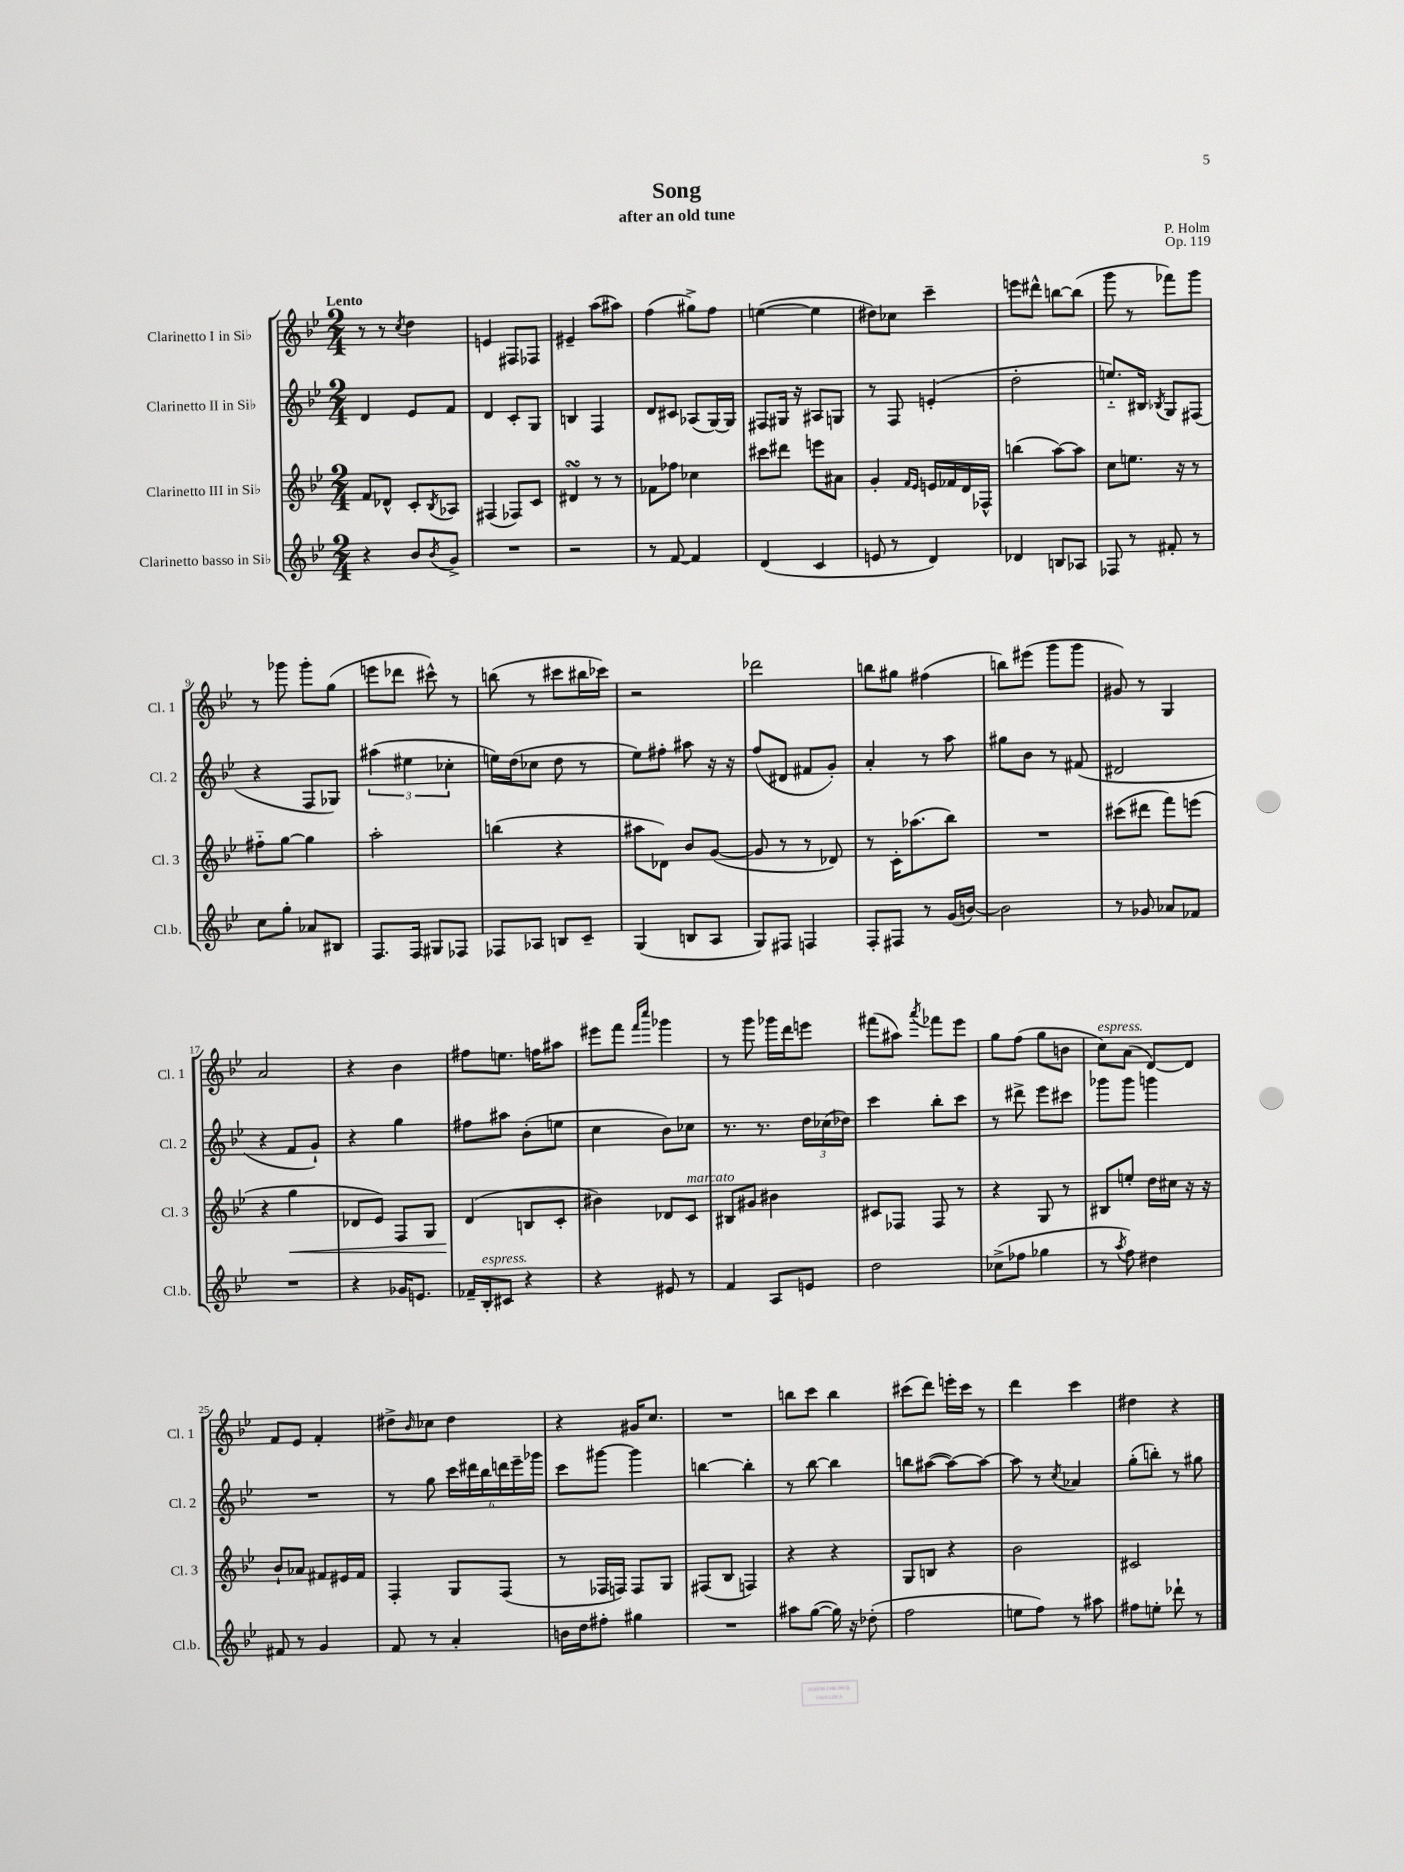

**kern	**kern	**kern	**kern
*staff4	*staff3	*staff2	*staff1
*clefG2	*clefG2	*clefG2	*clefG2
*k[b-e-]	*k[b-e-]	*k[b-e-]	*k[b-e-]
*M2/4	*M2/4	*M2/4	*M2/4
4r	8f	4d	8r
.	8d-^^	.	8r
.	.	.	8qcc
8b-	8c'	8e-	4dd
8qb-	8qB-	.	.
8g^	8A-	8f	.
=	=	=	=
2r	(4F#	4d	4e
.	8F-)	8c'	8F#
.	8c	8G	8F-
=	=	=	=
2r	4d#	4B	4e#~
.	8r	4F	(8aa
.	8r	.	8aa#)
=	=	=	=
8r	8f-	8d	(4ff
[8f	8ff-	8c#	.
4f]	4cc-	(8A-	8gg#^)
.	.	[16G)	8ff
.	.	16G]	.
=	=	=	=
(4d	8ccc#	8F#	([4ee
.	8ddd#	16G#	.
.	.	16r	.
4c	8eee	8A#	4ee]
.	8a#	8G	.
=	=	=	=
8e	4g'	8r	8dd#)
8r	.	8F	8cc-
.	16qqf	.	.
.	16qqe-	.	.
4d)	16e	(4e'	4ccc~
.	16f-	.	.
.	16d	.	.
.	16F-^^	.	.
=	=	=	=
4d-	(4bb	2dd'	8eee
.	.	.	8ddd#^^
8B	[8aa)	.	[8bb
8A-	8aa]	.	(8bb]
=	=	=	=
8F-	8cc	8.ee'~)	8ggg
8r	8.ee	.	8r
.	.	16B#	.
.	.	8qB-	.
8f#'	.	8G	8fff-)
.	16r	.	.
8r	8r	(8F#	8ggg
=	=	=	=
8cc	8ff#'~	4r	8r
8gg'	[8gg	.	8ggg-
8a-	4gg]	8F	8ggg-'
8B#	.	8G-)	(8gg
=	=	=	=
8.F	2aa'	(6aa#	8eee
.	.	.	8ddd-
.	.	6ee#	.
16F	.	.	.
8G#	.	.	8ccc#^^)
.	.	6cc-'	.
8F-	.	.	8r
=	=	=	=
8F-	(4bb	16ee)	(8bb
.	.	(16dd	.
8A-	.	8cc-	8r
8B	4r	8dd	8ccc#
8c~	.	8r	16bb#
.	.	.	16ccc-)
=	=	=	=
(4G	8aa#	8ee-)	2r
.	8d-)	8ff#'	.
8B	8b-	8aa#	.
8A	([8g	16r	.
.	.	16r	.
=	=	=	=
8G)	8g]	(8ff	2ddd-
8F#	8r	8d#	.
4F	8r	8f#	.
.	8d-)	8g')	.
=	=	=	=
8F'	8r	4a'	8bb
8F#	16c'	.	8gg#
.	(8.aa-	.	.
8r	.	8r	(4ff#
(16g	8bb-)	8aa	.
[16b)	.	.	.
=	=	=	=
2b]	2r	8gg#	8bb)
.	.	8b-	(8eee#
.	.	8r	8ggg
.	.	(8f#	8ggg
=	=	=	=
8r	(8ccc#	2d#	8g#)
8g-	8ddd#	.	8r
8a-	8fff)	.	4G
8f-	(8eee	.	.
=	=	=	=
2r	4r	4r	2a
.	4gg	8f	.
.	.	8g`)	.
=	=	=	=
4r	8d-	4r	4r
.	8e-)	.	.
16g-	8F	4gg	4b-
8.e	.	.	.
.	8G	.	.
=	=	=	=
16f-~	(4d	8ff#	8ff#
16B-'	.	.	.
8c#	.	8aa#	8.ee
4r	8B	(8b-'	.
.	.	.	16ff
.	8c'	8ee	8aa#
=	=	=	=
4r	4b#)	4cc	8eee#
.	.	.	8fff
.	.	.	16qqfff
.	.	.	16qqcccc
8e#	8d-	8b-)	4ggg-
8r	8c	8cc-	.
=	=	=	=
4f	8B#	8.r	8r
.	8g#	.	8ggg
.	.	8.r	.
8A	4b#	.	16ggg-
.	.	.	16ddd
8e	.	24dd	8eee
.	.	(24cc-	.
.	.	24dd-)	.
=	=	=	=
2dd	8c#	4ccc	(8fff#
.	8F-	.	8aa#)
.	.	.	8qaaa
.	8F-	8bb-'	8fff-
.	8r	8ccc	8eee-
=	=	=	=
(8cc-^	4r	8r	8gg
8ff-	.	8ddd#^	(8ff
4gg-	8G	8eee-	8gg
.	8r	8ccc#	8b
=	=	=	=
8r	8B#	8ggg-	8cc)
8qaa	.	.	.
8ff)	8ee'	8ggg-	(8a
4dd#	16dd	4ggg	[8d)
.	16cc#	.	.
.	16r	.	8d]
.	16r	.	.
=	=	=	=
8f#	8b-`	2r	8f
8r	8a-	.	8e-
4g	8f#	.	4f'
.	16e#	.	.
.	16f#	.	.
=	=	=	=
8f	4F'	8r	8dd#^
.	.	.	16qqb-
8r	.	8gg	8cc-
4a'	8G	24ccc	4dd#
.	.	24ddd#	.
.	.	24bb-	.
.	(8F	24ddd	.
.	.	24eee-~	.
.	.	24ggg-	.
=	=	=	=
16b	8r	8ccc	4r
16dd	.	.	.
8ff#'	16F-	[8ggg#	.
.	16F)	.	.
4gg#	8F	4ggg#]	16g#
.	.	.	8.cc
.	8G	.	.
=	=	=	=
2r	(8F#	[4bb	2r
.	8B-	.	.
.	4F)	4bb']	.
=	=	=	=
8aa#	4r	8r	8bb
([8gg	.	[8bb-	8ccc
16gg])	4r	4bb-]	4bb
16r	.	.	.
(8dd-'	.	.	.
=	=	=	=
2ff	8G	8bb	(8ccc#
.	8B	([8aa#	8ddd)
.	4r	8aa#_)	16eee'
.	.	.	16ccc#
.	.	8aa#_	8r
=	=	=	=
8ee	2b-	8aa#]	4ddd
8ff)	.	8r	.
.	.	8qcc	.
8r	.	4a-	4ccc
8aa#	.	.	.
=	=	=	=
8ff#	2c#	(8gg'	4dd#
8ee'	.	8bb')	.
8ddd-`	.	8r	4r
8r	.	8gg#	.
==	==	==	==
*-	*-	*-	*-
